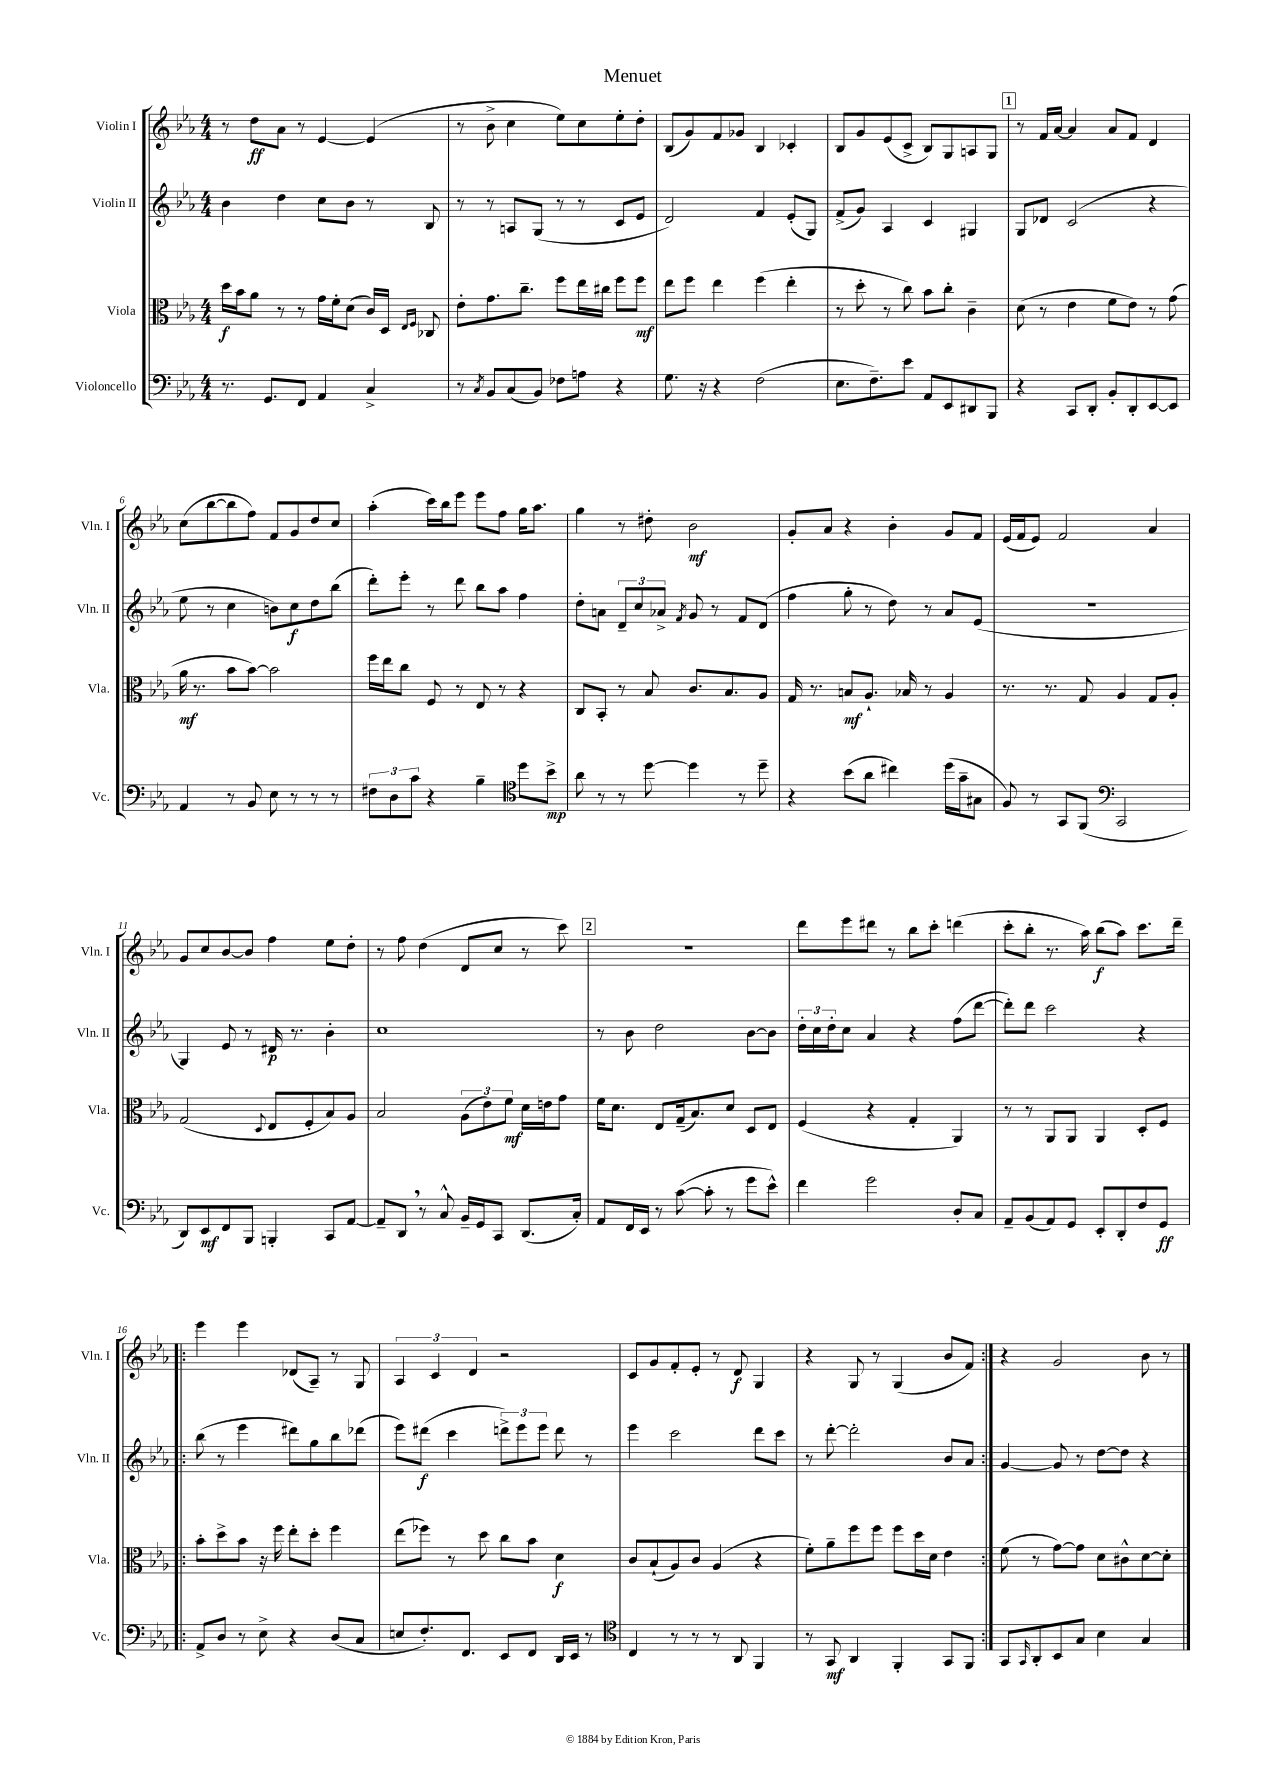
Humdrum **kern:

**kern	**dynam	**kern	**dynam	**kern	**dynam	**kern	**dynam
*part4	*part4	*part3	*part3	*part2	*part2	*part1	*part1
*staff4	*staff4	*staff3	*staff3	*staff2	*staff2	*staff1	*staff1
*I"Violoncello	*	*I"Viola	*	*I"Violin II	*	*I"Violin I	*
*I'Vc.	*	*I'Vla.	*	*I'Vln. II	*	*I'Vln. I	*
*clefF4	*	*clefC3	*	*clefG2	*	*clefG2	*
*k[b-e-a-]	*	*k[b-e-a-]	*	*k[b-e-a-]	*	*k[b-e-a-]	*
*M4/4	*	*M4/4	*	*M4/4	*	*M4/4	*
=1	=1	=1	=1	=1	=1	=1	=1
8.r	.	16dd\LL	f	4b-\	.	8r	.
.	.	16b-\J	.	.	.	.	.
.	.	8a-\J	.	.	.	8dd\L	ff
8.GG/L	.	.	.	.	.	.	.
.	.	8r	.	4dd\	.	8a-\J	.
8FF/J	.	8r	.	.	.	8r	.
4AA-/	.	16g\LL	.	8cc\L	.	[4e-/	.
.	.	16f'\J	.	.	.	.	.
.	.	(8d\J	.	8b-\J	.	.	.
4C^/	.	16c/LL)	.	8r	.	(4e-/]	.
.	.	16D/JJ	.	.	.	.	.
.	.	16qqE-/LL	.	.	.	.	.
.	.	16qqF/JJ	.	.	.	.	.
.	.	8C-X/	.	8B-/	.	.	.
=2	=2	=2	=2	=2	=2	=2	=2
8r	.	8e-'\L	.	8r	.	8r	.
8qC/	.	.	.	.	.	.	.
8BB-/L	.	8.g\	.	8r	.	8b-^\	.
(8C/	.	.	.	8An/L	.	4cc\	.
.	.	8.cc~\J	.	.	.	.	.
8BB-/J)	.	.	.	(8G/J	.	.	.
8F-X\L	.	8ff\L	.	8r	.	8ee-\L)	.
8An\J	.	16ee-\L	.	8r	.	8cc\	.
.	.	16cc#X\JJ	.	.	.	.	.
4r	.	8ff\L	.	8c/L	.	8ee-'\	.
.	.	8ff\J	mf	8e-/J	.	8dd'\J	.
=3	=3	=3	=3	=3	=3	=3	=3
8.G\	.	8ee-\L	.	2d/)	.	(8B-/L	.
.	.	8ff\J	.	.	.	8g/)	.
16r	.	.	.	.	.	.	.
4r	.	4ee-\	.	.	.	8f/	.
.	.	.	.	.	.	8g-X/J	.
(2F\	.	(4ff\	.	4f/	.	4B-/	.
.	.	4ee-'\	.	(8e-'/L	.	4c-X'/	.
.	.	.	.	8G/J)	.	.	.
=4	=4	=4	=4	=4	=4	=4	=4
8.E-\L	.	8r	.	(8f^/L	.	8B-/L	.
.	.	8dd'\	.	8g/J)	.	8g/	.
8.F~\)	.	.	.	.	.	.	.
.	.	8r	.	4A-/	.	(8e-/	.
8e-\J	.	8cc\)	.	.	.	8c^/J	.
8AA-/L	.	8b-\L	.	4c/	.	8B-/L)	.
8EE-/	.	8cc'\J	.	.	.	8G/	.
8DD#X/	.	4c~\	.	4G#X/	.	8An/	.
8BBB-/J	.	.	.	.	.	8G/J	.
!!LO:REH:place=s1:t=1
=5	=5	=5	=5	=5	=5	=5	=5
4r	.	(8d\	.	8G/L	.	8r	.
.	.	8r	.	8d-X/J	.	16f/LL	.
.	.	.	.	.	.	[16a-/JJ	.
8CC/L	.	4e-\	.	(2c/	.	4a-/]	.
8DD'/J	.	.	.	.	.	.	.
8BB-'/L	.	8f\L	.	.	.	8a-/L	.
8DD'/	.	8e-\J)	.	.	.	8f/J	.
[8EE-/	.	8r	.	4r	.	4d/	.
8EE-/J]	.	(8g\	.	.	.	.	.
!!LO:LB:g=z
=6	=6	=6	=6	=6	=6	=6	=6
4AA-/	.	16a-\	mf	8ee-\	.	(8cc\L	.
.	.	8.r	.	.	.	.	.
.	.	.	.	8r	.	[8bb-\	.
8r	.	8b-\L	.	4cc\	.	8bb-\]	.
8BB-/	.	[8b-\J)	.	.	.	8ff\J)	.
8E-\	.	2b-\]	.	8bn\L)	.	8f/L	.
8r	.	.	.	8cc\	f	8g/	.
8r	.	.	.	8dd\	.	8dd/	.
8r	.	.	.	(8bb-\J	.	8cc/J	.
=7	=7	=7	=7	=7	=7	=7	=7
12F#X\L	.	16ff\LL	.	8ddd'\L)	.	(4aa-'\	.
.	.	16ee-\J	.	.	.	.	.
12D\	.	.	.	.	.	.	.
.	.	8cc\J	.	8eee-'\J	.	.	.
12c\J	.	.	.	.	.	.	.
4r	.	8F/	.	8r	.	16ccc\LL)	.
.	.	.	.	.	.	16bb-\J	.
.	.	8r	.	8ddd\	.	8eee-\J	.
4B-~\	.	8E-/	.	8bb-\L	.	8eee-\L	.
.	.	8r	.	8aa-\J	.	8ff\J	.
*clefC4	*	*	*	*	*	*	*
8dd\L	.	4r	.	4ff\	.	16gg\KL	.
.	.	.	.	.	.	8.aa-\J	.
8b-^\J	mp	.	.	.	.	.	.
=8	=8	=8	=8	=8	=8	=8	=8
8a-\	.	8C/L	.	8dd'\L	.	4gg\	.
8r	.	8BB-'/J	.	8an\J	.	.	.
8r	.	8r	.	12d~/L	.	8r	.
.	.	.	.	12cc/	.	.	.
[8dd\	.	8B-/	.	.	.	8dd#X'\	.
.	.	.	.	12a-X^/J	.	.	.
.	.	.	.	8qf/	.	.	.
4dd\]	.	8.c/L	.	8g/	.	2b-\	mf
.	.	.	.	8r	.	.	.
.	.	8.B-/	.	.	.	.	.
8r	.	.	.	8f/L	.	.	.
8dd~\	.	8A-/J	.	(8d/J	.	.	.
=9	=9	=9	=9	=9	=9	=9	=9
4r	.	16G/	.	4ff\	.	8g'/L	.
.	.	8.r	.	.	.	.	.
.	.	.	.	.	.	8a-/J	.
(8b-\L	.	8Bn/L	mf	8gg'\	.	4r	.
8a-\J	.	8.A-`/J	.	8r	.	.	.
4cc#X\)	.	.	.	8dd\)	.	4b-'\	.
.	.	16B-X/	.	.	.	.	.
.	.	8r	.	8r	.	.	.
(16dd\LL	.	4A-/	.	8a-/L	.	8g/L	.
16g~\J	.	.	.	.	.	.	.
8G#X\J	.	.	.	(8e-/J	.	8f/J	.
=10	=10	=10	=10	=10	=10	=10	=10
8F/)	.	8.r	.	1r	.	(16e-/LL	.
.	.	.	.	.	.	16f/J	.
8r	.	.	.	.	.	8e-/J)	.
.	.	8.r	.	.	.	.	.
8GG/L	.	.	.	.	.	2f/	.
(8FF/J	.	8G/	.	.	.	.	.
*clefF4	*	*	*	*	*	*	*
2CC/	.	4A-/	.	.	.	.	.
.	.	8G/L	.	.	.	4a-/	.
.	.	8A-'/J	.	.	.	.	.
!!LO:LB:g=z
=11	=11	=11	=11	=11	=11	=11	=11
8DD/L)	.	(2G/	.	4G/)	.	8g/L	.
8EE-/	mf	.	.	.	.	8cc/	.
8FF/	.	.	.	8e-/	.	[8b-/	.
8BBB-/J	.	.	.	8r	.	8b-/J]	.
.	.	8qqD/	.	.	.	.	.
4BBBn'/	.	8E-/L	.	16d#X/	p	4ff\	.
.	.	.	.	8.r	.	.	.
.	.	8F'/	.	.	.	.	.
8CC/L	.	8B-/)	.	4b-'\	.	8ee-\L	.
[8AA-/J	.	8A-/J	.	.	.	8dd'\J	.
=12	=12	=12	=12	=12	=12	=12	=12
8AA-~/L]	.	2B-/	.	1cc	.	8r	.
8DD,/J	.	.	.	.	.	8ff\	.
8r	.	.	.	.	.	(4dd\	.
8C^^/	.	.	.	.	.	.	.
16BB-~/LL	.	(12A-\L	.	.	.	8d/L	.
16GG/J	.	.	.	.	.	.	.
.	.	12e-\)	.	.	.	.	.
8CC/J	.	.	.	.	.	8cc/J	.
.	.	12f\J	mf	.	.	.	.
(8.DD/L	.	16d\LL	.	.	.	8r	.
.	.	16en\J	.	.	.	.	.
.	.	8g\J	.	.	.	8ccc\)	.
16C'/Jk)	.	.	.	.	.	.	.
!!LO:REH:place=s1:t=2
=13	=13	=13	=13	=13	=13	=13	=13
8AA-/L	.	16f\KL	.	8r	.	1r	.
.	.	8.d\J	.	.	.	.	.
16FF/L	.	.	.	8b-\	.	.	.
16EE-/JJ	.	.	.	.	.	.	.
8r	.	8E-/L	.	2dd\	.	.	.
([8c\	.	(16G~/k	.	.	.	.	.
.	.	8.B-/)	.	.	.	.	.
8c'\]	.	.	.	.	.	.	.
8r	.	8d/J	.	.	.	.	.
8g\L	.	8D/L	.	[8b-\L	.	.	.
8e-^^\J)	.	8E-/J	.	8b-\J]	.	.	.
=14	=14	=14	=14	=14	=14	=14	=14
4f\	.	(4F/	.	24dd'\LL	.	8ddd\L	.
.	.	.	.	24cc\	.	.	.
.	.	.	.	24dd'\J	.	.	.
.	.	.	.	8cc\J	.	8eee-\	.
2g\	.	4r	.	4a-/	.	8ddd#X\J	.
.	.	.	.	.	.	8r	.
.	.	4G'/	.	4r	.	8bb-\L	.
.	.	.	.	.	.	8ccc'\J	.
8D'/L	.	4AA-/)	.	(8ff\L	.	(4dddn\	.
8C/J	.	.	.	[8ddd\J	.	.	.
=15	=15	=15	=15	=15	=15	=15	=15
8AA-~/L	.	8r	.	8ddd'\L])	.	8ccc'\L	.
(8BB-/	.	8r	.	8ddd\J	.	8bb-'\J	.
8AA-/)	.	8AA-/L	.	2ccc\	.	8.r	.
8GG/J	.	8AA-/J	.	.	.	.	.
.	.	.	.	.	.	16aa-\)	.
8EE-'/L	.	4AA-/	.	.	.	(8bb-\L	f
8DD'/	.	.	.	.	.	8aa-\J)	.
8F/	.	8D'/L	.	4r	.	8.ccc\L	.
8GG/J	ff	8F/J	.	.	.	.	.
.	.	.	.	.	.	16ddd~\Jk	.
!!LO:LB:g=z
=16!|:	=16!|:	=16!|:	=16!|:	=16!|:	=16!|:	=16!|:	=16!|:
8AA-^/L	.	8b-'\L	.	(8bb-\	.	4eee-\	.
8D/J	.	8dd^\	.	8r	.	.	.
8r	.	8b-\J	.	4eee-\	.	4eee-\	.
8E-^\	.	16r	.	.	.	.	.
.	.	16ff\	.	.	.	.	.
4r	.	8ee-'\L	.	8ddd#X\L)	.	(8d-X/L	.
.	.	8dd'\J	.	8gg\	.	8A-~/J)	.
(8D/L	.	4ff\	.	8bb-\	.	8r	.
8C/J	.	.	.	(8ddd-X\J	.	8G/	.
=17	=17	=17	=17	=17	=17	=17	=17
8En/L	.	(8ee-\L	.	8eee-\L)	.	6A-/	.
8.F'/)	.	8ff-X\J)	.	(8ddd#X\J	f	.	.
.	.	.	.	.	.	6c/	.
.	.	8r	.	4ccc\	.	.	.
8.FF/J	.	.	.	.	.	.	.
.	.	.	.	.	.	6d/	.
.	.	8dd\	.	.	.	.	.
8EE-/L	.	8cc\L	.	12dddn^\L)	.	2r	.
.	.	.	.	12eee-\	.	.	.
8FF/J	.	8b-\J	.	.	.	.	.
.	.	.	.	12eee-\J	.	.	.
16DD/LL	.	4d\	f	8ddd\	.	.	.
16EE-/JJ	.	.	.	.	.	.	.
8r	.	.	.	8r	.	.	.
=18	=18	=18	=18	=18	=18	=18	=18
*clefC4	*	*	*	*	*	*	*
4C/	.	8c/L	.	4eee-\	.	8c/L	.
.	.	(8B-`/	.	.	.	8g/	.
8r	.	8A-/)	.	2ccc\	.	8f'/	.
8r	.	8c/J	.	.	.	8e-'/J	.
8r	.	(4A-/	.	.	.	8r	.
8AA-/	.	.	.	.	.	8d/	f
4FF/	.	4r	.	8ddd\L	.	4G/	.
.	.	.	.	8ccc\J	.	.	.
=19	=19	=19	=19	=19	=19	=19	=19
8r	.	8f'\L)	.	8r	.	4r	.
8GG/	mf	8a-~\	.	[8ddd'\	.	.	.
4AA-/	.	8ff\	.	2ddd'\]	.	8G/	.
.	.	8ff\J	.	.	.	8r	.
4FF'/	.	8ff\L	.	.	.	(4G/	.
.	.	16dd\L	.	.	.	.	.
.	.	16d\JJ	.	.	.	.	.
8GG/L	.	4e-\	.	8b-/L	.	8b-/L	.
8FF/J	.	.	.	8a-/J	.	8f/J)	.
=20:|!	=20:|!	=20:|!	=20:|!	=20:|!	=20:|!	=20:|!	=20:|!
8GG/L	.	(8f\	.	[4g/	.	4r	.
16qqGG/	.	.	.	.	.	.	.
8AA-'/	.	8r	.	.	.	.	.
8BB-/	.	[8g\L)	.	8g/]	.	2g/	.
8G/J	.	8g\J]	.	8r	.	.	.
4B-\	.	8d\L	.	[8dd\L	.	.	.
.	.	8c#X^^\	.	8dd\J]	.	.	.
4G/	.	[8d\	.	4r	.	8b-\	.
.	.	8d'\J]	.	.	.	8r	.
==	==	==	==	==	==	==	==
*-	*-	*-	*-	*-	*-	*-	*-
